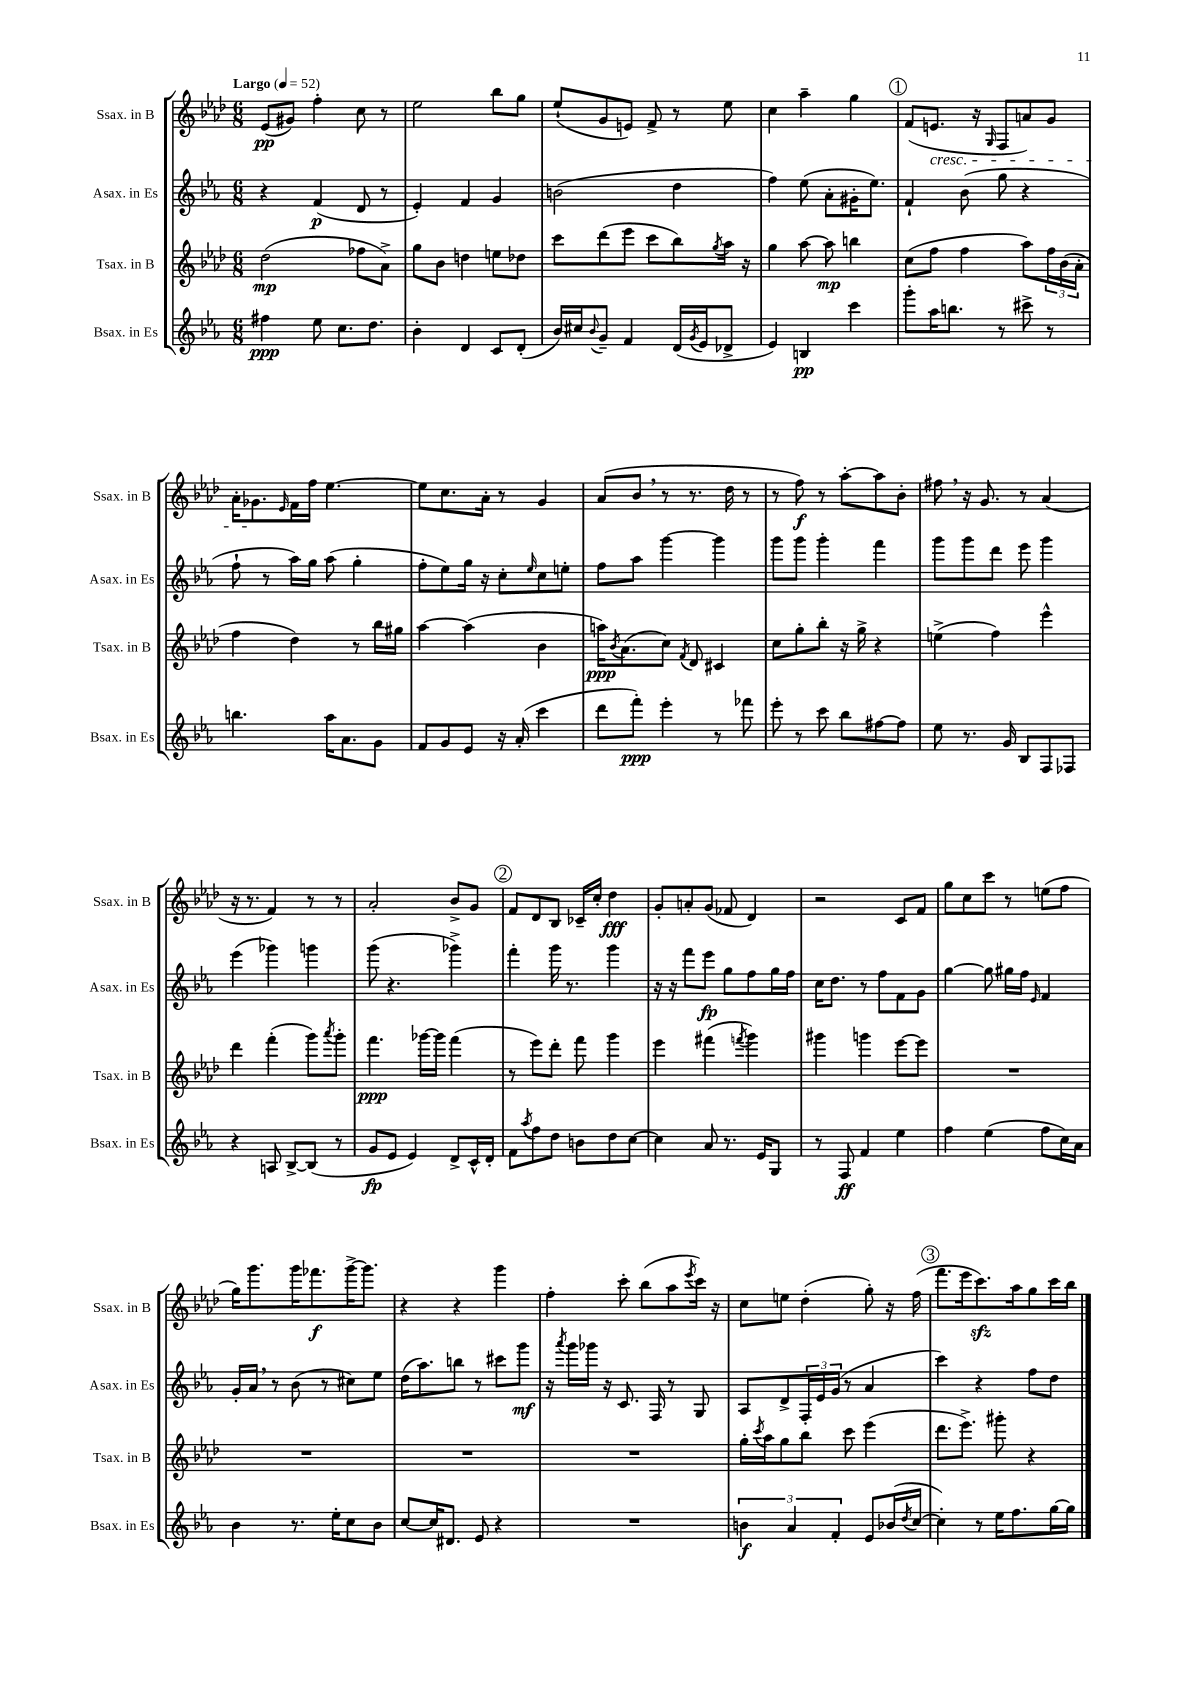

**kern	**kern	**kern	**kern
*staff4	*staff3	*staff2	*staff1
*clefG2	*clefG2	*clefG2	*clefG2
*k[b-e-a-]	*k[b-e-a-d-]	*k[b-e-a-]	*k[b-e-a-d-]
*M6/8	*M6/8	*M6/8	*M6/8
*MM52	*MM52	*MM52	*MM52
4ff#	(2dd-	4r	(8e-
.	.	.	8g#)
8ee-	.	(4f	4ff'
8.cc	.	.	.
.	8ff-	8d	8cc
8.dd	.	.	.
.	8a-^)	8r	8r
=	=	=	=
4b-'	8gg	4e-')	2ee-
.	8b-	.	.
4d	4dd	4f	.
8c	8ee	4g	8bb-
(8d'	8dd-	.	8gg
=	=	=	=
16b-)	8ccc	(2b	(8ee-`
16cc#	.	.	.
8qqb-	.	.	.
8g~	(8ddd-	.	8g
4f	8eee-	.	8e)
.	8ccc	.	8f^
(16d	8bb-)	4dd	8r
8qg	.	.	.
16e-	.	.	.
.	8qgg	.	.
8d-^	16aa-	.	8ee-
.	16r	.	.
=	=	=	=
4e-)	4gg	4ff)	4cc
4B	[8aa-	(8ee-	4aa-~
.	8aa-]	8a-'	.
4ccc	4bb	16g#'	4gg
.	.	8.ee-)	.
=	=	=	=
8ggg'	(8cc	4f`	(8f
16aa-	8ff	.	8.e
8.bb	.	.	.
.	4ff	(8b-	.
.	.	.	16r
.	.	.	16qqG
8r	.	8gg	8F
8ccc#^	8aa-)	4r	8a)
8r	24ff	.	8g
.	(24b-	.	.
.	24a-'	.	.
=	=	=	=
4.bb	4ff	8ff`	16a-'
.	.	.	8.g-
.	.	8r	.
.	.	.	16qqe-
.	4dd-)	16aa-)	16f
.	.	16gg	16ff
16aa-	.	(8aa-	[4.ee-
8.a-	.	.	.
.	8r	4gg'	.
8g	16bb-	.	.
.	16gg#	.	.
=	=	=	=
8f	[4aa-	8ff'	8ee-]
8g	.	8ee-)	8.cc
8e-	(4aa-]	16gg	.
.	.	16r	16a-'
16r	.	8cc'	8r
(16a-'	.	.	.
.	.	16qqee-	.
4ccc	4b-	8cc	4g
.	.	8ee'	.
=	=	=	=
8ddd	16aa)	8ff	(8a-
.	8qb-	.	.
.	(8.a-	.	.
8fff')	.	8aa-	8b-
4eee-'	8cc)	[4ggg	8r
.	8qf	.	.
.	8d-	.	8.r
8r	4c#	4ggg]	.
.	.	.	16dd-
8fff-	.	.	8r
=	=	=	=
8eee-'	8cc	8ggg	8r
8r	8gg'	8ggg	8ff)
8ccc	8bb-'	4ggg'	8r
8bb-	16r	.	[8aa-'
.	16gg^	.	.
[8ff#	4r	4fff	8aa-]
8ff#]	.	.	8b-'
=	=	=	=
8ee-	(4ee^	8ggg	8ff#
8.r	.	8ggg	16r
.	.	.	8.g
.	4ff)	8ddd	.
16g	.	.	.
8B-	.	8eee-	8r
8F	4eee-^^	4ggg	(4a-
8F-	.	.	.
=	=	=	=
4r	4ddd-	(4eee-	16r
.	.	.	8.r
8A	(4fff'	4ggg-)	4f)
[8B-^	.	.	.
(8B-]	8ggg)	4ggg	8r
.	8qaaa-	.	.
8r	8ggg'	.	8r
=	=	=	=
8g	4.fff	(8ggg	2a-'
8e-	.	4.r	.
4e-)	.	.	.
.	[16ggg-	.	.
.	16ggg-]	.	.
8d^	(4fff	4ggg-^)	8b-^
16c^^	.	.	8g
16d'	.	.	.
=	=	=	=
8f	8r	4fff'	8f
8qaa-	.	.	.
8ff	8eee-)	.	8d-
8dd	8ddd-'	16ggg	8B-
.	.	8.r	.
8b	8fff	.	16c-~
.	.	.	16cc'
8dd	4ggg	4ggg	4dd-
[8cc	.	.	.
=	=	=	=
4cc]	4eee-	16r	8g'
.	.	16r	.
.	.	8fff	8a'
8a-	(4fff#	8eee-	(8g
8.r	.	8gg	8f-
.	8qfff	.	.
.	4ggg)	8ff	4d-)
16e-	.	.	.
8G	.	16gg	.
.	.	16ff	.
=	=	=	=
8r	4ggg#	16cc	2r
.	.	8.dd	.
8F	.	.	.
4f	4ggg	8r	.
.	.	8ff	.
4ee-	[8eee-	8f	8c
.	8eee-]	8g	8f
=	=	=	=
4ff	2.r	[4gg	8gg
.	.	.	8cc
(4ee-	.	8gg]	8ccc
.	.	16gg#	8r
.	.	16ff	.
.	.	16qqe-	.
8ff	.	4f	(8ee
16cc)	.	.	8ff
16a-	.	.	.
=	=	=	=
4b-	2.r	16g'	16gg)
.	.	16a-	8.ggg
.	.	8r	.
8.r	.	(8b-	16ggg
.	.	.	8.fff-
.	.	8r	.
16ee-'	.	.	.
8cc	.	8cc#)	[16ggg^
.	.	.	8.ggg]
8b-	.	8ee-	.
=	=	=	=
[8cc	2.r	(16dd	4r
.	.	8.aa-)	.
16cc]	.	.	.
8.d#	.	.	.
.	.	8bb	4r
8e-	.	8r	.
4r	.	8ccc#	4ggg
.	.	8ggg	.
=	=	=	=
2.r	2.r	16r	4ff'
.	.	8qaaa-	.
.	.	16ggg	.
.	.	16ggg-	.
.	.	16r	.
.	.	8.c	8ccc'
.	.	.	(8bb-
.	.	16F	.
.	.	8r	8aa-
.	.	.	8qeee-
.	.	8G	16ccc)
.	.	.	16r
=	=	=	=
6b	16gg'	8A-	8cc
.	8qccc	.	.
.	16aa-	.	.
.	8gg	8d^	8ee
6a-	.	.	.
.	8bb-	24F'	(4dd-'
.	.	24e-	.
6f'	.	(24g	.
.	8ccc	8r	.
8e-	(4eee-	4a-	8gg')
(16b-	.	.	16r
8qdd	.	.	.
[16cc	.	.	(16ff
=	=	=	=
4cc'])	8.ddd-	4ccc)	8.fff
.	8.eee-^)	.	16eee-
8r	.	4r	8.ccc)
16ee-	8ggg#'	.	.
8.ff	.	.	16aa-
.	4r	8ff	8gg
[16gg	.	8dd	16ccc
16gg]	.	.	16bb-
==	==	==	==
*-	*-	*-	*-
